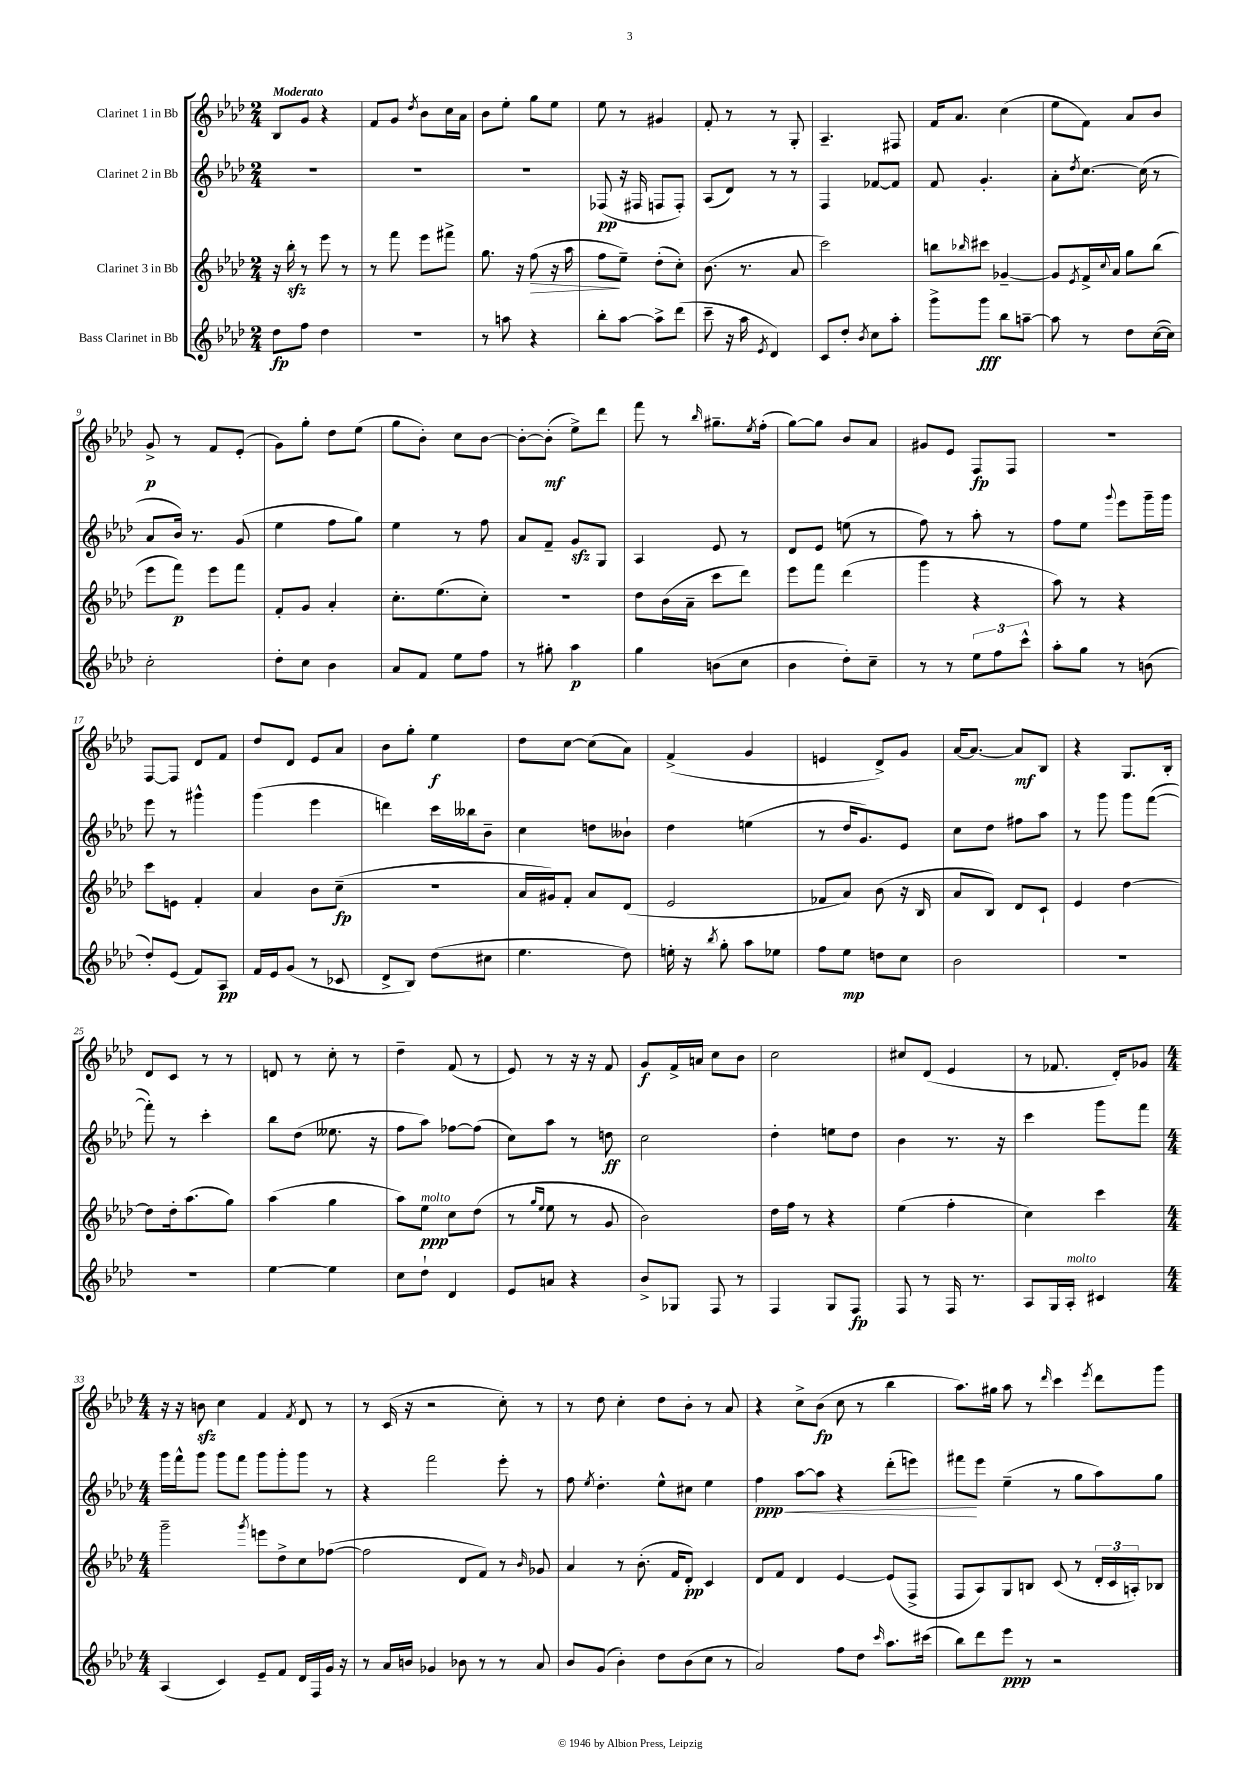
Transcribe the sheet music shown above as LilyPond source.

<<
\new StaffGroup <<
\new Staff = "s0" \with { instrumentName = "Clarinet 1 in Bb" } {
    \clef treble \key aes \major \numericTimeSignature \time 2/4 \tempo "Moderato"
    bes8 g'8 r4 |
    f'8 g'8 \acciaccatura { des''8 } bes'8 c''16 aes'16 |
    bes'8 ees''8-. g''8 ees''8 |
    ees''8 r8 gis'4 |
    f'8-. r8 r8 g8-. |
    aes4.-- fis8 |
    f'16 aes'8. c''4( |
    ees''8 f'8) aes'8 bes'8 |
    g'8->\p r8 f'8 ees'8-.( |
    g'8) g''8-. des''8 ees''8( |
    g''8 bes'8-.) c''8 bes'8~ |
    bes'8~-. bes'8-.\mf( ees''8->) des'''8 |
    f'''8 r8 \grace { bes''16 } gis''8.-- \acciaccatura { ees''8 } f''16-.( |
    g''8~) g''8 bes'8 aes'8 |
    gis'8 ees'8 f8\fp f8 |
    R2 |
    f8~ f8 des'8 f'8 |
    des''8 des'8 ees'8 aes'8 |
    bes'8 g''8-. ees''4\f |
    des''8 c''8~ c''8( aes'8) |
    f'4->( g'4 |
    e'4 des'8->) g'8 |
    aes'16~ aes'8.~ aes'8\mf bes8 |
    r4 g8. bes16-. |
    des'8 c'8 r8 r8 |
    d'8 r8 c''8-. r8 |
    des''4-- f'8( r8 |
    ees'8) r8 r16 r16 f'8 |
    g'8\f f'16-> a'16 c''8 bes'8 |
    c''2 |
    cis''8 des'8( ees'4 |
    r8 fes'8. des'16-.) ges'8 |
    \numericTimeSignature \time 4/4 r16 r16 b'8\sfz c''4 f'4 \acciaccatura { f'8 } des'8 r8 |
    r8 c'16( r16 r2 c''8-.) r8 |
    r8 des''8 c''4-. des''8 bes'8-. r8 aes'8 |
    r4 c''8-> bes'8\fp( c''8 r8 bes''4 |
    aes''8.) gis''16 aes''8 r8 \grace { des'''16 } c'''4 \acciaccatura { ees'''8 } des'''8 g'''8 \bar "|." |
}
\new Staff = "s1" \with { instrumentName = "Clarinet 2 in Bb" } {
    \clef treble \key aes \major \numericTimeSignature \time 2/4
    R2 |
    R2 |
    R2 |
    fes8\pp( r16 fis16 f8 f8-.) |
    aes8( des'8) r8 r8 |
    f4 fes'8~ fes'8 |
    f'8 g'4.-. |
    aes'8-. \acciaccatura { des''8 } c''8.~ c''16( r8 |
    aes'8 bes'16) r8. g'8( |
    ees''4 f''8 g''8) |
    ees''4 r8 f''8 |
    aes'8 f'8-- g'8\sfz g8 |
    aes4 ees'8 r8 |
    des'8 ees'8 e''8( r8 |
    f''8) r8 aes''8-. r8 |
    f''8 ees''8 \appoggiatura { g'''8 } ees'''8 g'''16-- g'''16 |
    ees'''8 r8 gis'''4-^ |
    g'''4( ees'''4 |
    d'''4) c'''16 beses''16 bes'8-- |
    c''4 d''8 beses'8-! |
    des''4 e''4( |
    r8 des''16 g'8.) ees'8 |
    c''8 des''8 fis''8 aes''8 |
    r8 g'''8 g'''8 f'''8~( |
    f'''8-.) r8 c'''4-. |
    bes''8 des''8( eeses''8. r16 |
    f''8 aes''8) fes''8~ fes''8( |
    c''8) aes''8 r8 d''8\ff |
    c''2 |
    des''4-. e''8 des''8 |
    bes'4 r8. r16 |
    c'''4 g'''8 f'''8 |
    \numericTimeSignature \time 4/4 g'''16 f'''16-^ g'''8 g'''8 f'''8 g'''8 g'''8-. g'''8 r8 |
    r4 f'''2 ees'''8-. r8 |
    f''8 \acciaccatura { ees''8 } des''4.-. ees''8-^ cis''8 ees''4 |
    f''4\ppp\< aes''8~ aes''8 r4 des'''8-.( e'''8) |
    fis'''8\! ees'''8 ees''4--( r8 g''8 aes''8) g''8 \bar "|." |
}
\new Staff = "s2" \with { instrumentName = "Clarinet 3 in Bb" } {
    \clef treble \key aes \major \numericTimeSignature \time 2/4
    r16 bes''16-.\sfz r8 ees'''8 r8 |
    r8 f'''8 ees'''8 fis'''8-> |
    g''8. r16 f''8\>( r16 aes''16 |
    f''8\! ees''8--) des''8-.( c''8-.) |
    bes'8.( r8. aes'8 |
    c'''2) |
    b''8 \grace { bes''16 } cis'''8 ges'4~-- |
    ges'8 \acciaccatura { ees'8 } f'16-> \appoggiatura { c''8 } aes'16 g''8 bes''8( |
    ees'''8 f'''8\p) ees'''8 f'''8 |
    f'8-. g'8 aes'4-. |
    c''8.-. ees''8.( c''8-.) |
    R2 |
    des''8 bes'16( aes'16-- c'''8 des'''8) |
    ees'''8 f'''8 des'''4( |
    g'''4 r4 |
    aes''8) r8 r4 |
    c'''8 e'8 f'4-. |
    aes'4 bes'8 c''8--\fp( |
    r2 |
    aes'16 gis'16) f'8-. aes'8 des'8( |
    ees'2 |
    fes'8 aes'8) bes'8( r16 bes16 |
    aes'8 bes8) des'8 c'8-! |
    ees'4 des''4~ |
    des''8 des''16-. aes''8.( g''8) |
    aes''4( g''4 |
    aes''8) ees''8\ppp^\markup { \italic "molto" } c''8 des''8( |
    r8 \grace { g''16 ees''16 } ees''8 r8 g'8 |
    bes'2) |
    des''16 f''16 r8 r4 |
    ees''4( f''4-. |
    c''4) c'''4 |
    \numericTimeSignature \time 4/4 g'''2-- \acciaccatura { g'''8 } e'''8 des''8-> c''8 fes''8~( |
    fes''2 des'8 f'8) r8 \grace { bes'16 } ges'8 |
    aes'4 r8 bes'8.-.( f'16 des'8-.\pp) c'4 |
    des'8 f'8 des'4 ees'4~ ees'8( f8-> |
    f8 aes8) g8 b8 c'8( r8 \tuplet 3/2 { des'16-. c'16 a16-.) } bes8 \bar "|." |
}
\new Staff = "s3" \with { instrumentName = "Bass Clarinet in Bb" } {
    \clef treble \key aes \major \numericTimeSignature \time 2/4
    des''8\fp f''8 des''4 |
    R2 |
    r8 a''8 r4 |
    bes''8-. aes''8~ aes''8-> des'''8( |
    c'''8-- r16 aes''16 \acciaccatura { ees'8 } des'4) |
    c'8 des''8-. \acciaccatura { bes'8 } c''8 aes''8-. |
    g'''8-> g'''8\fff bes''8 a''8~-- |
    a''8 r8 des''8 c''16~( c''16) |
    c''2-. |
    des''8-. c''8 bes'4 |
    aes'8 f'8 ees''8 f''8 |
    r8 gis''8-. aes''4\p |
    g''4 b'8( c''8 |
    bes'4 des''8-.) c''8-- |
    r8 r8 \tuplet 3/2 { ees''8 f''8 c'''8-^ } |
    aes''8-. g''8 r8 b'8( |
    des''8-.) ees'8( f'8) aes8\pp |
    f'16 ees'16 g'8( r8 ces'8 |
    des'8-> bes8) des''8( cis''8 |
    ees''4. des''8) |
    e''16-. r16 \acciaccatura { bes''8 } g''8-. aes''8 ees''8 |
    f''8 ees''8\mp d''8 c''8 |
    bes'2 |
    R2 |
    R2 |
    ees''4~ ees''4 |
    c''8 des''8-! des'4 |
    ees'8 a'8 r4 |
    bes'8-> ges8 f8 r8 |
    f4 g8 f8\fp |
    f8 r8 f16 r8. |
    aes8 g16 aes16-.^\markup { \italic "molto" } cis'4 |
    \numericTimeSignature \time 4/4 aes4( c'4) ees'8-- f'8 des'16 f16 g'16 r16 |
    r8 aes'16 b'16 ges'4 bes'8 r8 r8 aes'8 |
    bes'8 g'8( bes'4-.) des''8 bes'8( c''8 r8 |
    aes'2) f''8 des''8 \grace { c'''16 } aes''8. cis'''16( |
    bes''8) des'''8 ees'''8\ppp r8 r2 \bar "|." |
}
>>
>>
